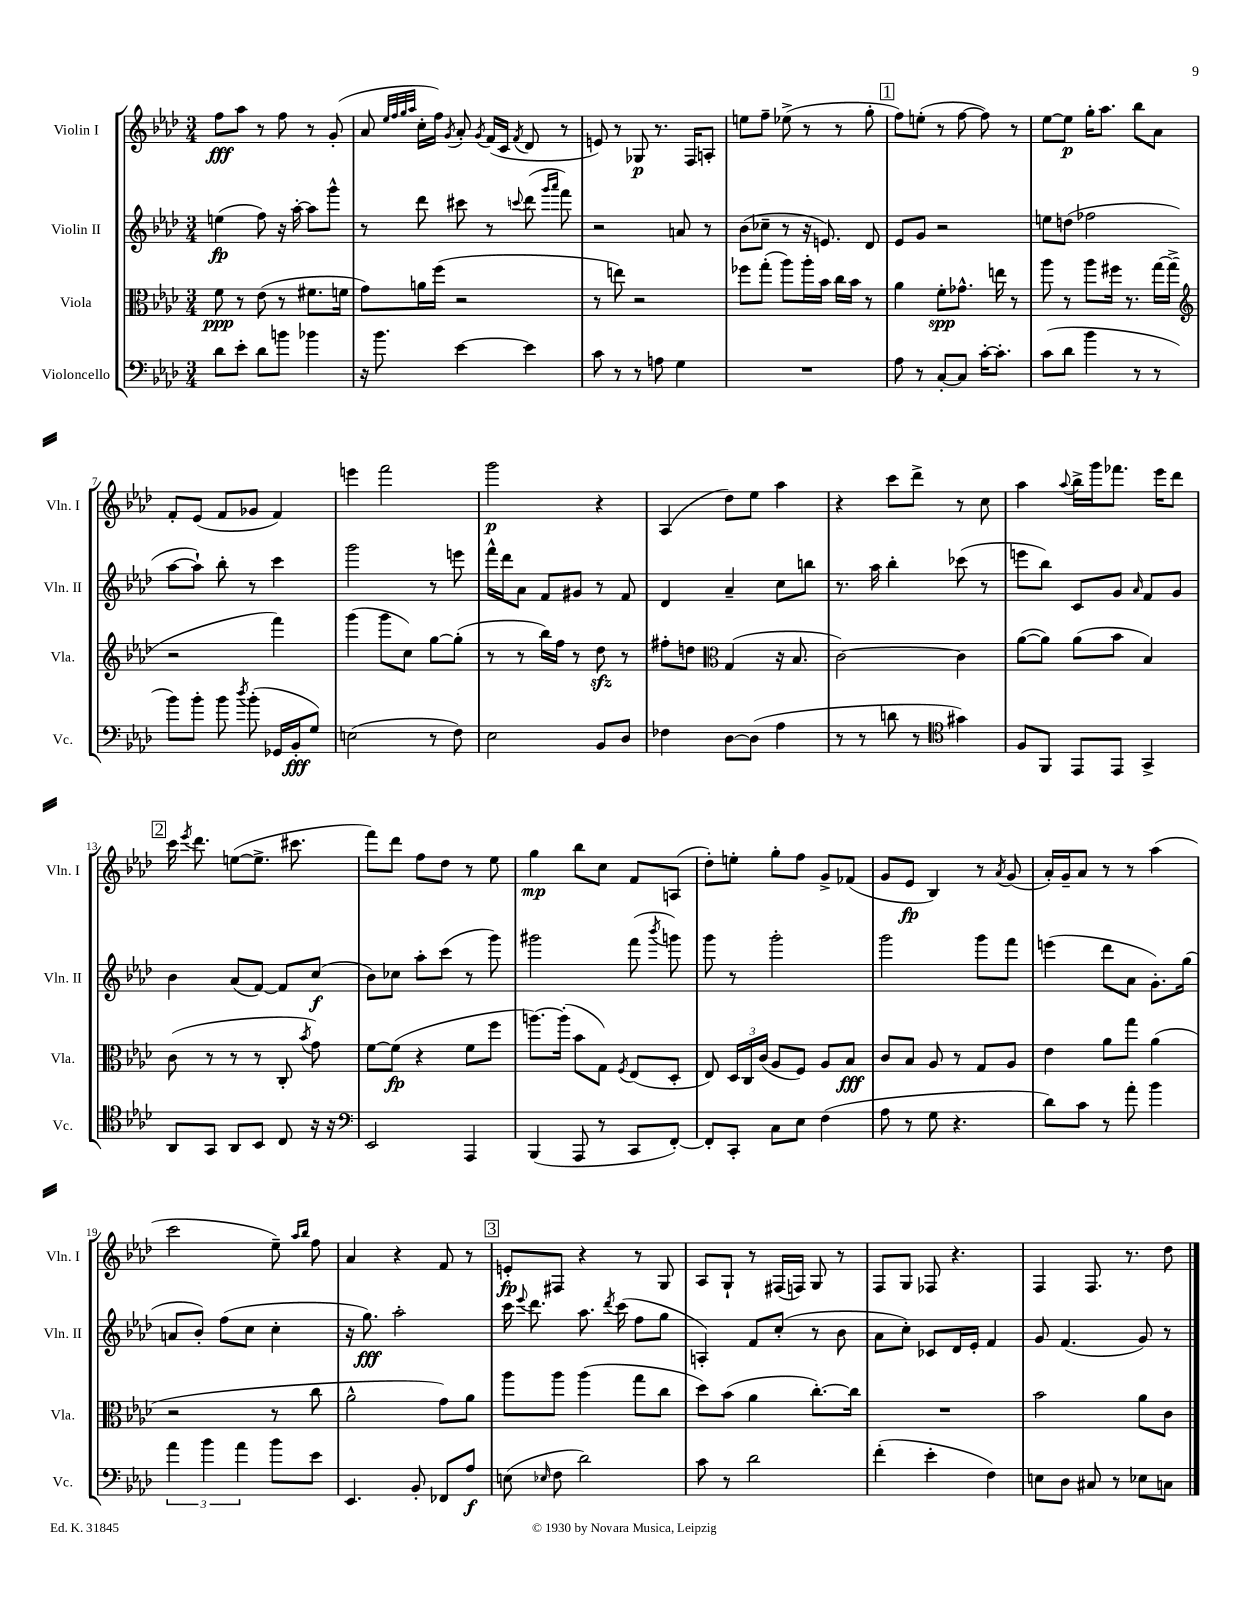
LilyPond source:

<<
\new StaffGroup <<
\new Staff = "s0" \with { instrumentName = "Violin I" shortInstrumentName = "Vln. I" } {
    \clef treble \key aes \major \numericTimeSignature \time 3/4
    \autoBeamOff f''8[\fff aes''8] r8 f''8 r8 g'8-.( |
    aes'8 \grace { ees''32[ f''32 g''32 aes''32] } c''16[-. f''16]) \acciaccatura { g'8 } aes'8-. \acciaccatura { g'8 } f'16[( c'16] \acciaccatura { f'8 } des'8 r8 |
    e'8) r8 ges8\p r8. f16[ a8]-. |
    e''8[ f''8]-- ees''8->( r8 r8 g''8-. |
    \mark \markup { \box "1" } f''8[) e''8]-.( r8 f''8~ f''8) r8 |
    ees''8[~ ees''8]\p g''16[-. aes''8.] bes''8[ aes'8] |
    f'8[-. ees'8]( f'8[ ges'8] f'4) |
    e'''4 f'''2 |
    g'''2\p r4 |
    aes4( des''8[) ees''8] aes''4 |
    r4 c'''8[ des'''8]-> r8 c''8 |
    aes''4 \appoggiatura { aes''8 } bes''16[-> g'''16 fes'''8.] ees'''16[ des'''8] |
    \mark \markup { \box "2" } c'''16 \acciaccatura { ees'''8 } des'''8. e''8[~( e''8.]-> cis'''8. |
    f'''8[) des'''8] f''8[ des''8] r8 ees''8 |
    g''4\mp bes''8[ c''8] f'8[ a8]( |
    des''8[-.) e''8]-. g''8[-. f''8] g'8[-> fes'8]( |
    g'8[ ees'8]\fp bes4) r8 \acciaccatura { aes'8 } g'8( |
    aes'16[-.) g'16-- aes'8] r8 r8 aes''4( |
    c'''2 ees''8--) \grace { aes''16[ bes''16] } f''8 |
    aes'4 r4 f'8 r8 |
    \mark \markup { \box "3" } e'8[-.\fp fis8] r4 r8 g8 |
    aes8[ g8]-! r8 fis16[( f16]) g8 r8 |
    f8[ g8] fes8 r4. |
    f4 f8. r8. des''8 \bar "|." |
}
\new Staff = "s1" \with { instrumentName = "Violin II" shortInstrumentName = "Vln. II" } {
    \clef treble \key aes \major \numericTimeSignature \time 3/4
    \autoBeamOff e''4\fp( f''8) r16 aes''16~-. aes''8[ g'''8]-^ |
    r8 des'''8 cis'''8 r8 \appoggiatura { c'''8 } des'''8( \grace { g'''16[ aes'''16] } f'''8) |
    r2 a'8 r8 |
    bes'8[( ces''8]-- r8 r16 e'8.) des'8 |
    \mark \markup { \box "1" } ees'8[ g'8] r2 |
    e''8[ d''8]( fes''2 |
    aes''8[~ aes''8]-!) bes''8-. r8 c'''4 |
    g'''2 r8 e'''8 |
    f'''16[-^ des'''16 aes'8] f'8[ gis'8] r8 f'8 |
    des'4 aes'4-- c''8[ b''8] |
    r8. aes''16 bes''4-. ces'''8( r8 |
    e'''8[ bes''8]) c'8[ g'8] \grace { aes'16 } f'8[ g'8] |
    \mark \markup { \box "2" } bes'4 aes'8[( f'8]~) f'8[ c''8]\f( |
    bes'8[) ces''8] aes''8[-. c'''8]( r8 g'''8) |
    gis'''2 f'''8( \acciaccatura { bes'''8 } g'''8) |
    g'''8 r8 g'''2-. |
    g'''2 g'''8[ f'''8] |
    e'''4( des'''8[ aes'8] g'8.[-.) g''16]( |
    a'8[ bes'8]-.) f''8[( c''8] c''4-. |
    r16 g''8.\fff) aes''2-. |
    \mark \markup { \box "3" } c'''16 \appoggiatura { ees'''8 } des'''8. aes''8. \acciaccatura { des'''8 } c'''16( f''8[ g''8] |
    a4-.) f'8[ c''8]-.( r8 bes'8 |
    aes'8[ c''8]-.) ces'8[ des'16 ees'16]-. f'4 |
    g'8 f'4.( g'8) r8 \bar "|." |
}
\new Staff = "s2" \with { instrumentName = "Viola" shortInstrumentName = "Vla." } {
    \clef alto \key aes \major \numericTimeSignature \time 3/4
    \autoBeamOff f'8\ppp r8 ees'8( r8 fis'8.[ f'16] |
    g'8[) a'16 f''16]( r2 |
    r8 e''8) r2 |
    fes''8[ g''8]-.( aes''8[) aes''16-. bes'16] c''16[ bes'16] r8 |
    \mark \markup { \box "1" } aes'4 f'8[-.\spp ges'8.]-^ e''16 r8 |
    aes''8 r8 aes''8[ fis''16] r8. g''16[~ g''16]->( |
    \clef treble r2 f'''4) |
    g'''4( g'''8[ c''8]) g''8[~ g''8]-.( |
    r8 r8 bes''16[) f''16] r8 des''8\sfz r8 |
    fis''8[-. d''8] \clef alto g4( r16 bes8. |
    c'2~) c'4 |
    aes'8[~( aes'8]) aes'8[( bes'8] bes4) |
    \mark \markup { \box "2" } c'8( r8 r8 r8 c8-. \acciaccatura { bes'8 } g'8) |
    f'8[~ f'8]\fp( r4 f'8[ f''8] |
    a''8.[~) a''16]-.( bes'8[ g8]) \acciaccatura { f8 } ees8[( des8]-. |
    ees8) \tuplet 3/2 { des16[ c16 c'16]( } aes8[ f8]) aes8[ bes8]\fff |
    c'8[ bes8] aes8 r8 g8[ aes8] |
    ees'4 aes'8[ g''8] aes'4( |
    r2 r8 c''8 |
    aes'2-^ g'8[) aes'8] |
    \mark \markup { \box "3" } aes''8[ aes''8] aes''4( g''8[ c''8] |
    des''8[) bes'8]( aes'4 c''8.[~-.) c''16] |
    R2. |
    bes'2 aes'8[ c'8] \bar "|." |
}
\new Staff = "s3" \with { instrumentName = "Violoncello" shortInstrumentName = "Vc." } {
    \clef bass \key aes \major \numericTimeSignature \time 3/4
    \autoBeamOff des'8[ ees'8]-. des'8[ b'8] bes'4 |
    r16 bes'8. ees'4~ ees'4 |
    c'8 r8 r8 a8 g4 |
    R2. |
    \mark \markup { \box "1" } aes8 r8 c8[~-. c8] c'16[~-. c'8.]-. |
    c'8[( des'8] bes'4 r8 r8 |
    bes'8[) bes'8]-. bes'8 \acciaccatura { des''8 } bes'8-.( ges,16[ bes,16-.\fff g8]) |
    e2( r8 f8) |
    ees2 bes,8[ des8] |
    fes4 des8[~ des8]( aes4 |
    r8 r8 d'8 r8 \clef tenor gis'4) |
    f8[ f,8] ees,8[ ees,8] g,4-> |
    \mark \markup { \box "2" } aes,8[ g,8] aes,8[ bes,8] c8 r16 r16 |
    \clef bass ees,2 aes,,4 |
    bes,,4( aes,,8 r8 c,8[ f,8]~-.) |
    f,8[-. c,8]-. c8[ ees8] f4( |
    aes8 r8 g8 r4. |
    des'8[) c'8] r8 aes'8-. bes'4 |
    \tuplet 3/2 { aes'4 bes'4 aes'4 } bes'8[ ees'8] |
    ees,4. bes,8-. fes,8[ aes8]\f |
    \mark \markup { \box "3" } e8( \grace { ees16 } f8 des'2) |
    c'8 r8 des'2 |
    f'4-.( ees'4-. f4) |
    e8[ des8] cis8 r8 ees8[ c8] \bar "|." |
}
>>
>>
